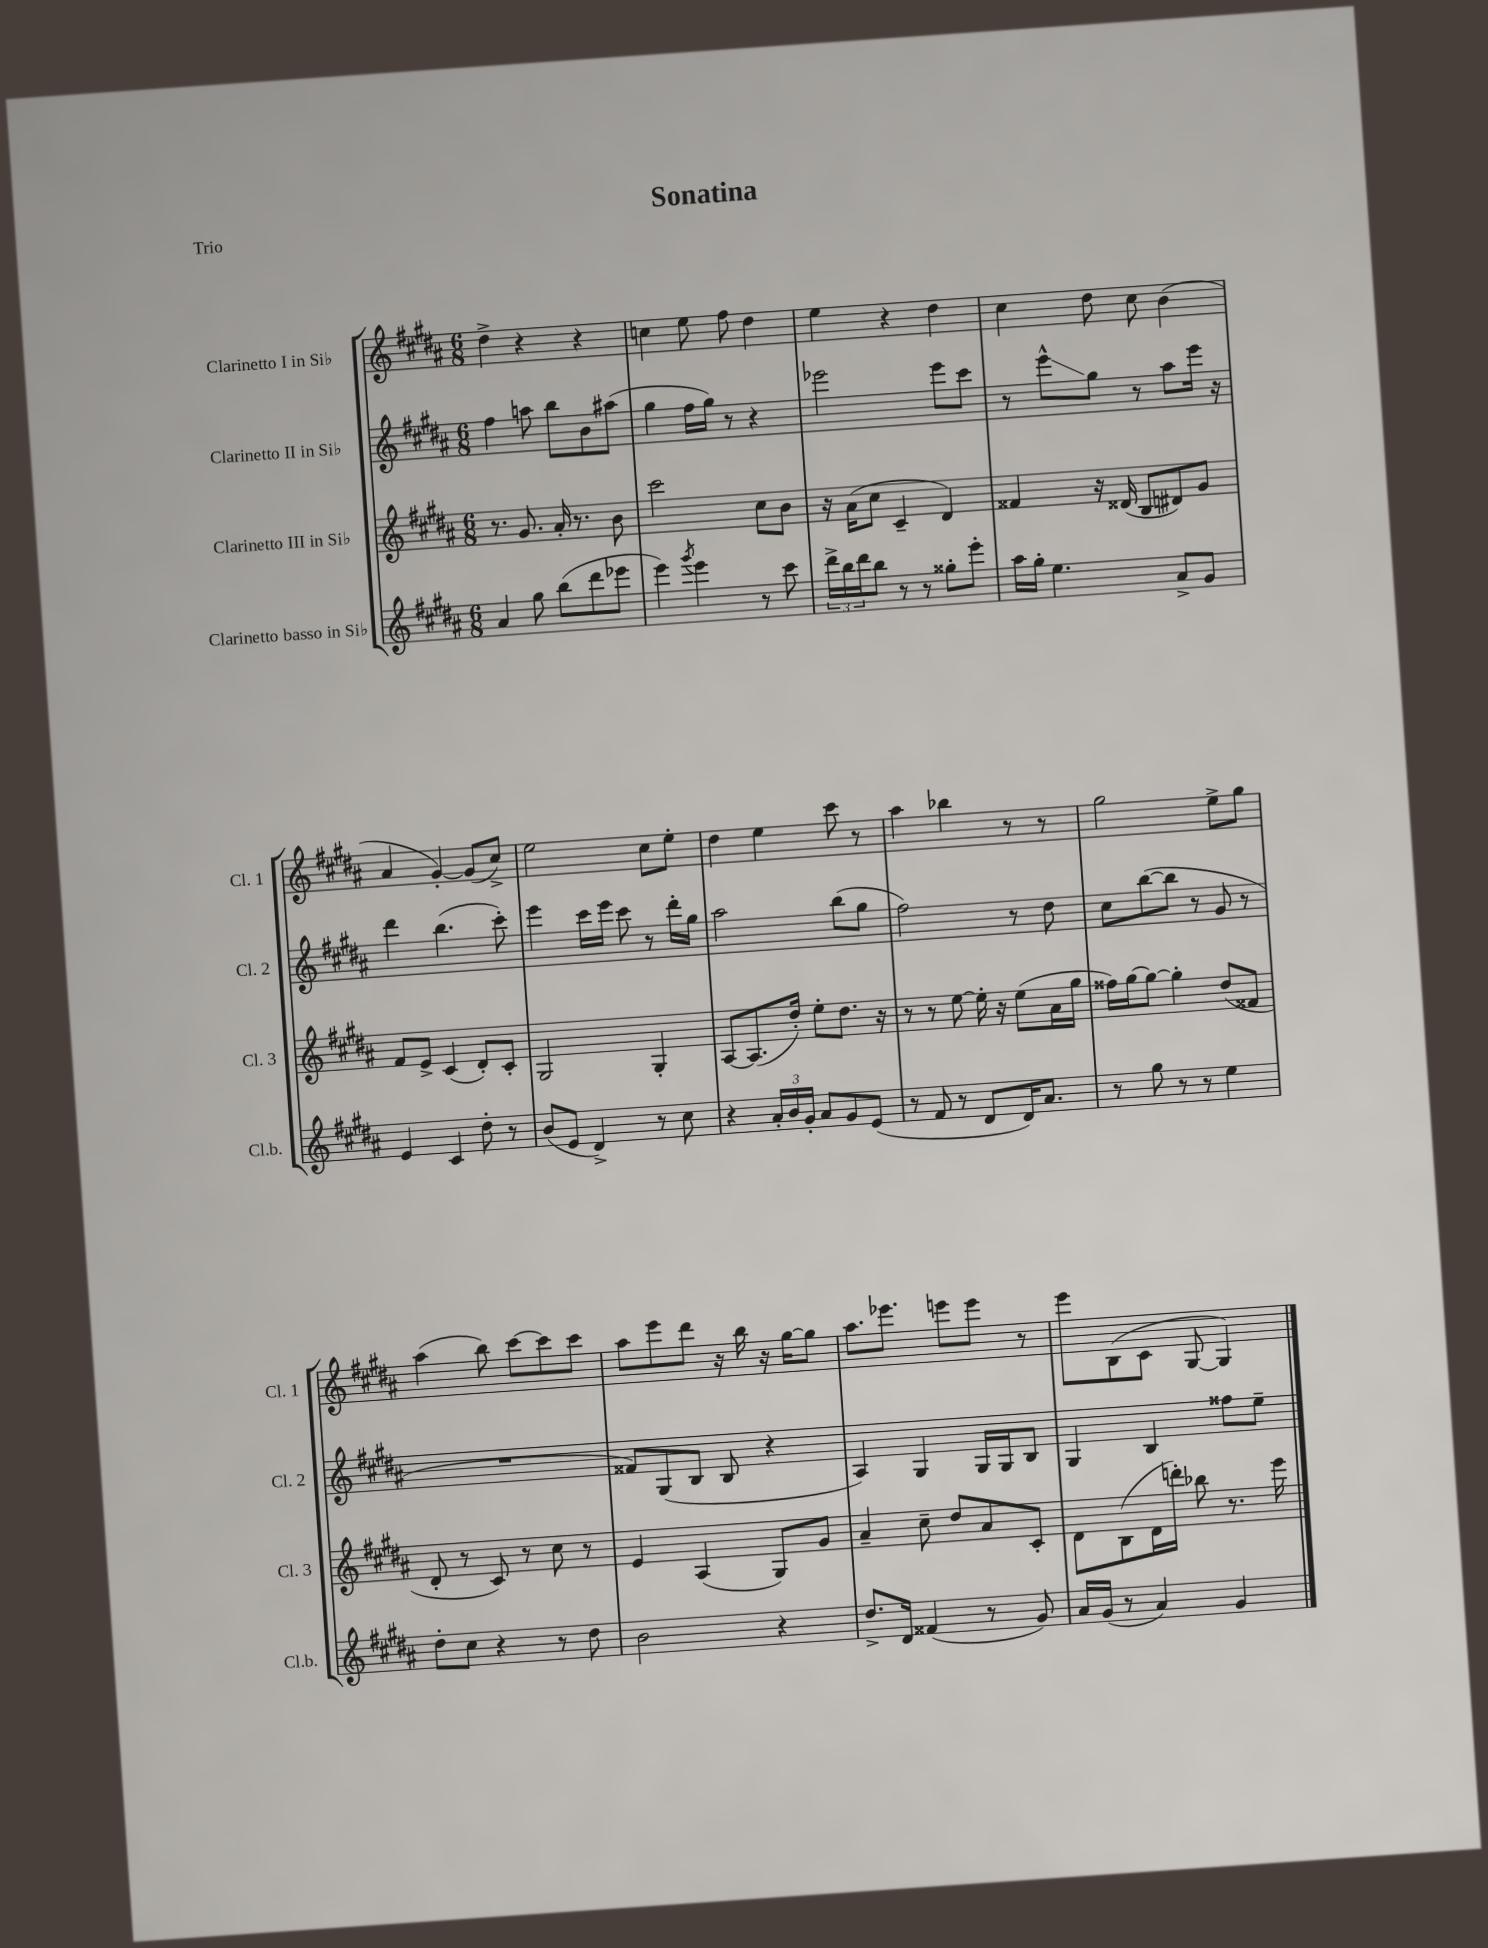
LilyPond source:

\header { title = "Sonatina" piece = "Trio" }
<<
\new StaffGroup <<
\new Staff = "s0" \with { instrumentName = "Clarinetto I in Sib" shortInstrumentName = "Cl. 1" } {
    \clef treble \key b \major \numericTimeSignature \time 6/8
    dis''4-> r4 r4 |
    c''4 e''8 fis''8 dis''4 |
    e''4 r4 dis''4 |
    cis''4 dis''8 cis''8 b'4( |
    ais'4 gis'4~-.) gis'8( cis''8->) |
    e''2 cis''8 e''8-. |
    dis''4 e''4 cis'''8 r8 |
    ais''4 bes''4 r8 r8 |
    gis''2 e''8-> gis''8 |
    ais''4( b''8) cis'''8~ cis'''8 cis'''8 |
    ais''8 e'''8 dis'''8 r16 b''16 r16 gis''16~ gis''8 |
    ais''8. ees'''8. e'''8 e'''8 r8 |
    e'''8 b8( cis'8 gis8~ gis4) \bar "|." |
}
\new Staff = "s1" \with { instrumentName = "Clarinetto II in Sib" shortInstrumentName = "Cl. 2" } {
    \clef treble \key b \major \numericTimeSignature \time 6/8
    fis''4 a''8 b''8 b'8 ais''8( |
    gis''4 fis''16 gis''16) r8 r4 |
    ees'''2 ees'''8 cis'''8 |
    r8 e'''8-^\glissando gis''8 r8 ais''8 e'''16 r16 |
    dis'''4 b''4.( cis'''8-.) |
    e'''4 cis'''16 e'''16 cis'''8 r8 dis'''16-. gis''16 |
    ais''2 b''8( gis''8 |
    fis''2) r8 dis''8 |
    cis''8 b''8~( b''8 r8 gis'8 r8 |
    R2. |
    fisis'8) gis8( b8 b8 r4 |
    ais4) gis4 gis16 gis16 b8 |
    gis4 b4 fisis''8 e''8-- \bar "|." |
}
\new Staff = "s2" \with { instrumentName = "Clarinetto III in Sib" shortInstrumentName = "Cl. 3" } {
    \clef treble \key b \major \numericTimeSignature \time 6/8
    r8. gis'8. ais'16-. r8. b'8 |
    cis'''2 cis''8 b'8 |
    r16 ais'16( cis''8 cis'4-- dis'4) |
    fisis'4 r16 disis'16( b8 dis'8) gis'8 |
    fis'8 e'8-> cis'4( dis'8-.) cis'8-. |
    gis2 gis4-. |
    ais8~ ais8.( dis''16-.) e''8-. dis''8. r16 |
    r8 r8 e''8~ e''16-. r16 e''8( ais'16 gis''16 |
    fisis''16) gis''16~ gis''8~ gis''4-. dis''8( fisis'8 |
    dis'8-. r8 cis'8) r8 cis''8 r8 |
    e'4 ais4( gis8) gis'8 |
    ais'4-- cis''8-- dis''8 ais'8 cis'8-. |
    dis'8 b8( dis'16 d'''16-.) bes''8 r8. e'''16 \bar "|." |
}
\new Staff = "s3" \with { instrumentName = "Clarinetto basso in Sib" shortInstrumentName = "Cl.b." } {
    \clef treble \key b \major \numericTimeSignature \time 6/8
    ais'4 gis''8 b''8( dis'''8 ees'''8 |
    e'''4) \acciaccatura { gis'''8 } e'''4 r8 cis'''8 |
    \tuplet 3/2 { dis'''16-> b''16 dis'''16 } b''8 r8 r8 gisis''8-. e'''8-. |
    ais''16 gis''16-. e''4. ais'8-> gis'8 |
    e'4 cis'4 dis''8-. r8 |
    b'8( e'8 dis'4->) r8 cis''8 |
    r4 \tuplet 3/2 { ais'16-. b'16 gis'16-. } ais'8 gis'8 e'8( |
    r8 fis'8 r8 dis'8 dis'16) ais'8. |
    r8 gis''8 r8 r8 e''4 |
    dis''8-. cis''8 r4 r8 dis''8 |
    b'2 r4 |
    dis''8.-> dis'16 fisis'4( r8 gis'8) |
    ais'16 gis'16( r8 ais'4) gis'4 \bar "|." |
}
>>
>>
\layout { \context { \Score \remove "Bar_number_engraver" } }
